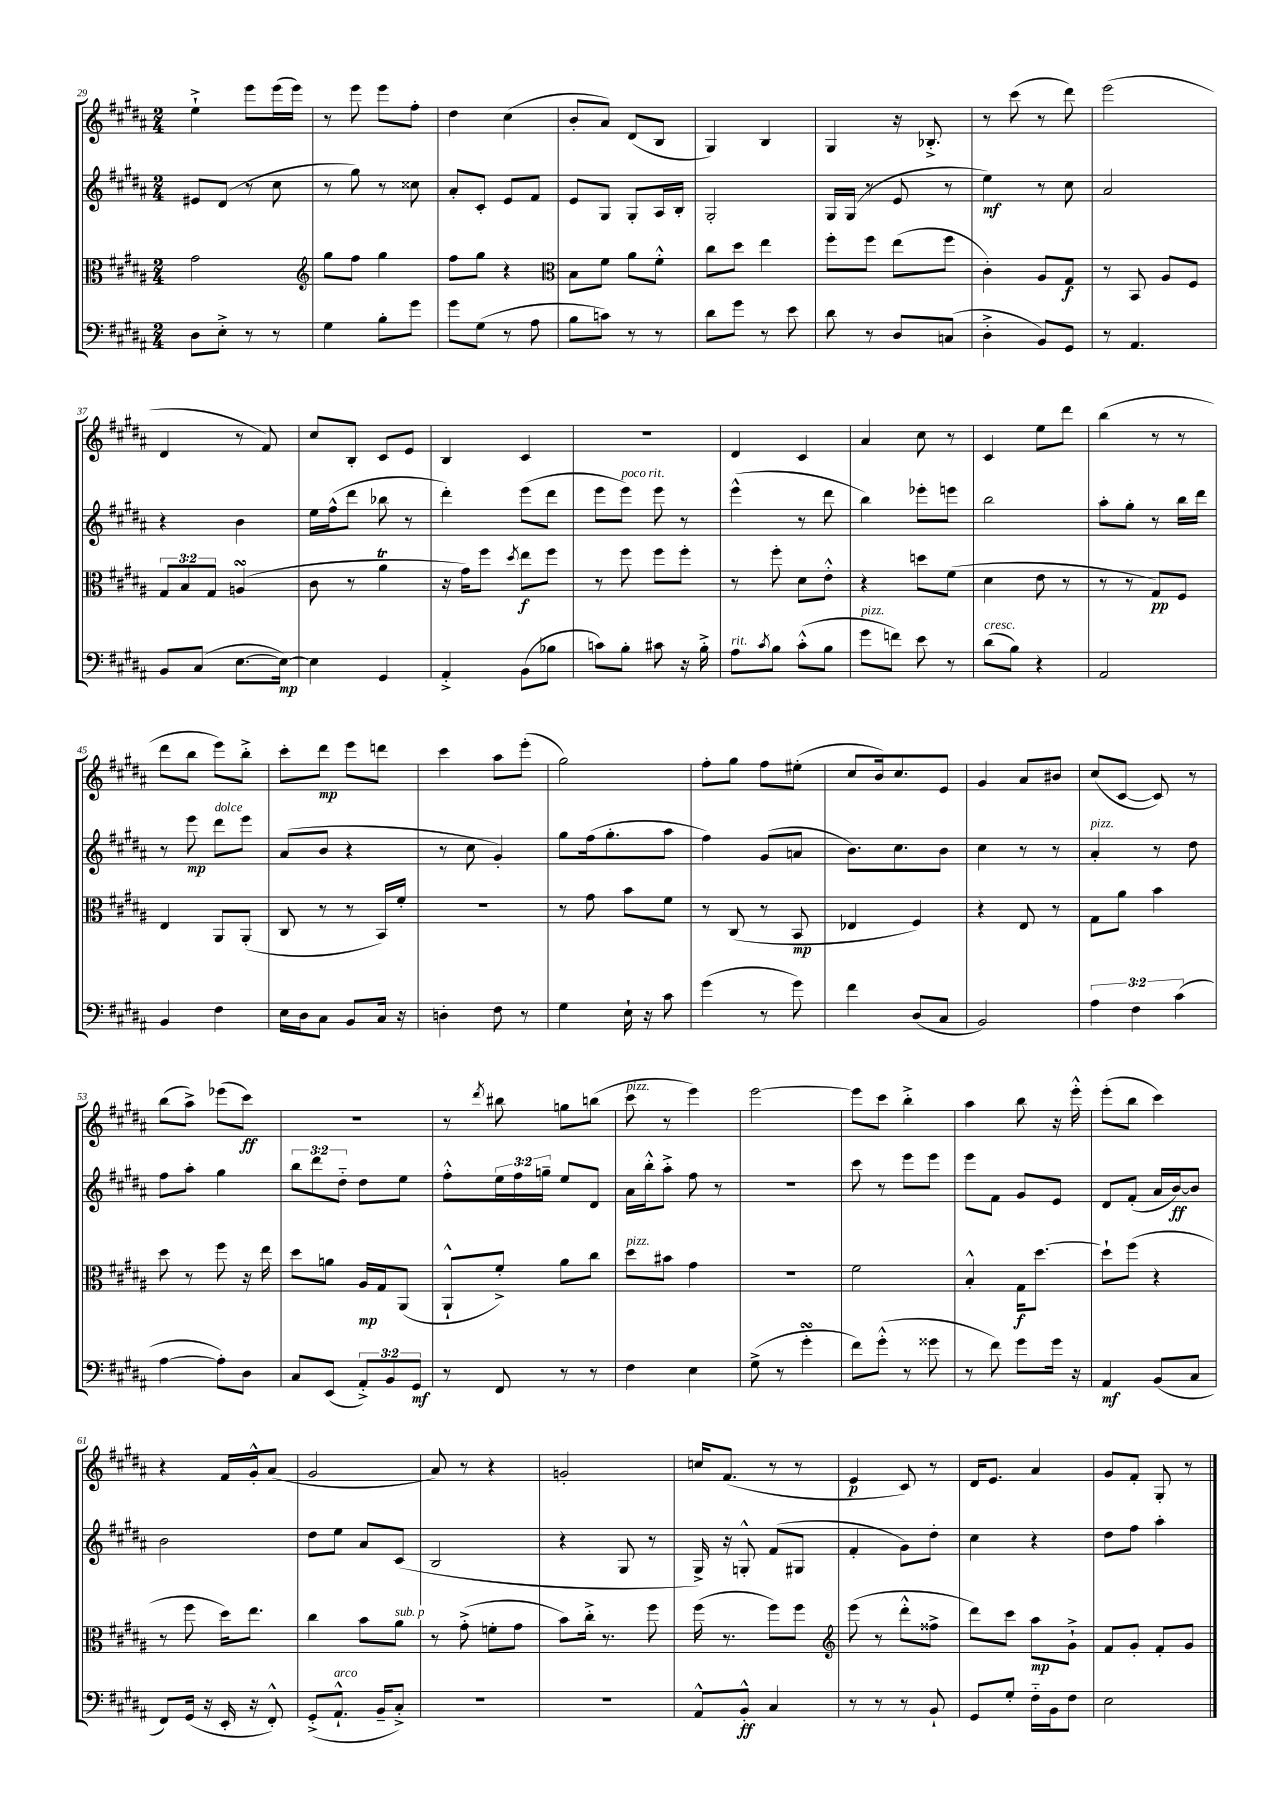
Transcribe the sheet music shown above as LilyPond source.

<<
\new StaffGroup <<
\new Staff = "s0" {
    \clef treble \key b \major \numericTimeSignature \time 2/4
    e''4-!-> e'''8 e'''16( e'''16) |
    r8 e'''8 e'''8 fis''8-. |
    dis''4 cis''4( |
    b'8-. ais'8) dis'8( b8 |
    gis4) b4 |
    gis4 r16 bes8.-.-> |
    r8 cis'''8( r8 dis'''8) |
    e'''2( |
    dis'4 r8 fis'8) |
    cis''8 b8-. cis'8 e'8 |
    b4 cis'4 |
    R2 |
    dis'4 cis'4 |
    ais'4 cis''8 r8 |
    cis'4 e''8 dis'''8 |
    b''4( r8 r8 |
    dis'''8 b''8 e'''8) b''8-.-> |
    cis'''8-. dis'''8\mp e'''8 d'''8 |
    cis'''4 ais''8 e'''8-.( |
    gis''2) |
    fis''8-. gis''8 fis''8 eis''8-.( |
    cis''8 b'16) cis''8. e'8 |
    gis'4 ais'8 bis'8 |
    cis''8( cis'8~ cis'8) r8 |
    b''8( ais''8->) ees'''8( cis'''8\ff) |
    r2 |
    r8 \acciaccatura { dis'''8 } bis''8 g''8 b''8( |
    cis'''8^\markup { \italic "pizz." } r8 e'''4) |
    e'''2~ |
    e'''8 cis'''8 b''4-.-> |
    ais''4 b''8 r16 e'''16-.-^ |
    e'''8-.( b''8 cis'''4) |
    r4 fis'16 gis'16-.-^ ais'8( |
    gis'2 |
    ais'8) r8 r4 |
    g'2-. |
    c''16 fis'8.( r8 r8 |
    e'4\p cis'8) r8 |
    dis'16 e'8. ais'4 |
    gis'8 fis'8-. gis8-. r8 \bar "|." |
}
\new Staff = "s1" {
    \clef treble \key b \major \numericTimeSignature \time 2/4 \override Staff.TupletNumber.text = #tuplet-number::calc-fraction-text
    eis'8 dis'8( r8 cis''8 |
    r8 gis''8) r8 cisis''8 |
    ais'8-. cis'8-. e'8 fis'8 |
    e'8 gis8 gis8-. ais16 b16-. |
    gis2-. |
    gis16 gis16( r8 e'8 r8 |
    e''4\mf) r8 cis''8 |
    ais'2 |
    r4 b'4 |
    e''16 fis''16-^( dis'''8 bes''8 r8 |
    dis'''4-.) e'''8( dis'''8 |
    e'''8 e'''8^\markup { \italic "poco rit." }) e'''8 r8 |
    e'''4-^( r8 dis'''8 |
    b''4) ees'''8-. e'''8 |
    b''2 |
    ais''8-. gis''8-. r8 b''16 dis'''16 |
    r8 e'''8\mp dis'''8^\markup { \italic "dolce" } e'''8 |
    ais'8( b'8 r4 |
    r8 cis''8 gis'4-.) |
    gis''8 fis''16( gis''8.-. ais''8 |
    fis''4) gis'8( a'8 |
    b'8.) cis''8. b'8 |
    cis''4 r8 r8 |
    ais'4-.^\markup { \italic "pizz." } r8 dis''8 |
    fis''8 ais''8-. gis''4 |
    \tuplet 3/2 { b''8 dis'''8 dis''8-_ } dis''8 e''8 |
    fis''8-.-^ \tuplet 3/2 { e''16 fis''16 g''16-- } e''8 dis'8 |
    ais'16 b''16-.-^ ais''8-.-> fis''8 r8 |
    R2 |
    cis'''8 r8 e'''8 e'''8 |
    e'''8 fis'8 gis'8 e'8 |
    dis'8 fis'8-.( ais'16 b'16~\ff) b'8 |
    b'2 |
    dis''8 e''8 ais'8 cis'8( |
    b2 |
    r4 gis8 r8 |
    gis16->) r16 g8-.-^ fis'8( gis8 |
    fis'4-. gis'8) dis''8-. |
    cis''4 r4 |
    dis''8 fis''8 ais''4-. \bar "|." |
}
\new Staff = "s2" {
    \clef alto \key b \major \numericTimeSignature \time 2/4 \override Staff.TupletNumber.text = #tuplet-number::calc-fraction-text
    gis'2 |
    \clef treble gis''8 fis''8 gis''4 |
    fis''8 gis''8 r4 |
    \clef alto b8 fis'8 ais'8 fis'8-.-^ |
    cis''8 dis''8 e''4 |
    fis''8-. fis''8 e''8( fis''8 |
    cis'4-.) ais8 gis8\f |
    r8 b,8 ais8 fis8 |
    \tuplet 3/2 { gis8 b8 gis8 } a4\turn( |
    cis'8 r8 ais'4\trill |
    r16 gis'16) fis''8 \acciaccatura { dis''8 } e''8\f fis''8 |
    r8 fis''8 fis''8 fis''8-. |
    r8 fis''8-. dis'8 e'8-.-^ |
    r4 d''8 fis'8( |
    dis'4 e'8 r8 |
    r8 r8 gis8\pp) fis8 |
    e4 ais,8 ais,8-.( |
    cis8 r8 r8 b,16) fis'16-. |
    r2 |
    r8 gis'8 b'8 fis'8 |
    r8 cis8( r8 b,8\mp |
    ees4 fis4) |
    r4 e8 r8 |
    gis8 ais'8 b'4 |
    dis''8 r8 fis''8 r16 e''16 |
    dis''8 a'8 ais16\mp gis16 ais,8( |
    ais,8-!-^ fis'8-.->) ais'8 cis''8 |
    dis''8^\markup { \italic "pizz." } bis'8 gis'4 |
    r2 |
    fis'2 |
    b4-.-^ gis16\f dis''8.~ |
    dis''8-! fis''8( r4 |
    r8 fis''8 dis''16) e''8. |
    cis''4 b'8 ais'8^\markup { \italic "sub. p" } |
    r8 gis'8-.->( f'8-. gis'8 |
    b'8) cis''16-.-> r8. fis''8 |
    fis''16( r8. fis''8) fis''8 |
    \clef treble e'''8( r8 dis'''8-.-^ fisis''8-> |
    dis'''8) cis'''8 ais''8\mp gis'8-!-> |
    fis'8 gis'8-. fis'8-. gis'8 \bar "|." |
}
\new Staff = "s3" {
    \clef bass \key b \major \numericTimeSignature \time 2/4 \override Staff.TupletNumber.text = #tuplet-number::calc-fraction-text
    dis8 e8-.-> r8 r8 |
    gis4 b8-. gis'8 |
    gis'8 gis8( r8 ais8 |
    b8 c'8) r8 r8 |
    dis'8 gis'8 r8 e'8 |
    dis'8 r8 dis8 c8( |
    dis4-.-> b,8) gis,8 |
    r8 ais,4. |
    b,8 cis8( e8.~ e16~\mp) |
    e4 gis,4 |
    ais,4-.-> b,8( bes8 |
    c'8) b8-. cis'8 r16 b16-.-> |
    ais8^\markup { \italic "rit." } \acciaccatura { cis'8 } b8 cis'8-.-^( b8 |
    gis'8^\markup { \italic "pizz." } f'8) e'8 r8 |
    dis'8^\markup { \italic "cresc." }( b8) r4 |
    ais,2 |
    b,4 fis4 |
    e16 dis16 cis8 b,8 cis16 r16 |
    d4-. fis8 r8 |
    gis4 e16-! r16 cis'8 |
    gis'4( r8 gis'8) |
    fis'4 dis8( cis8 |
    b,2) |
    \tuplet 3/2 { ais4 fis4 cis'4( } |
    ais4~ ais8-.) dis8 |
    cis8 e,8( \tuplet 3/2 { ais,8-.->) b,8 gis,8\mf } |
    r8 fis,8 r8 r8 |
    fis4 e4 |
    gis8->( r8 gis'4-.\turn |
    fis'8) gis'8-.-^( r8 gisis'8 |
    r8 fis'8) gis'8 gis'16 r16 |
    ais,4\mf b,8( cis8 |
    fis,8) gis,16( r16 e,16-. r16 fis,8-.-^) |
    gis,8-.->( ais,8.-!-^^\markup { \italic "arco" } b,16-- cis8-.->) |
    R2 |
    R2 |
    ais,8-^ b,8-.-^\ff cis4 |
    r8 r8 r8 b,8-! |
    gis,8 gis8-. fis16-_ b,16 fis8 |
    e2 \bar "|." |
}
>>
>>
\layout { \context { \Score currentBarNumber = #29 } }
